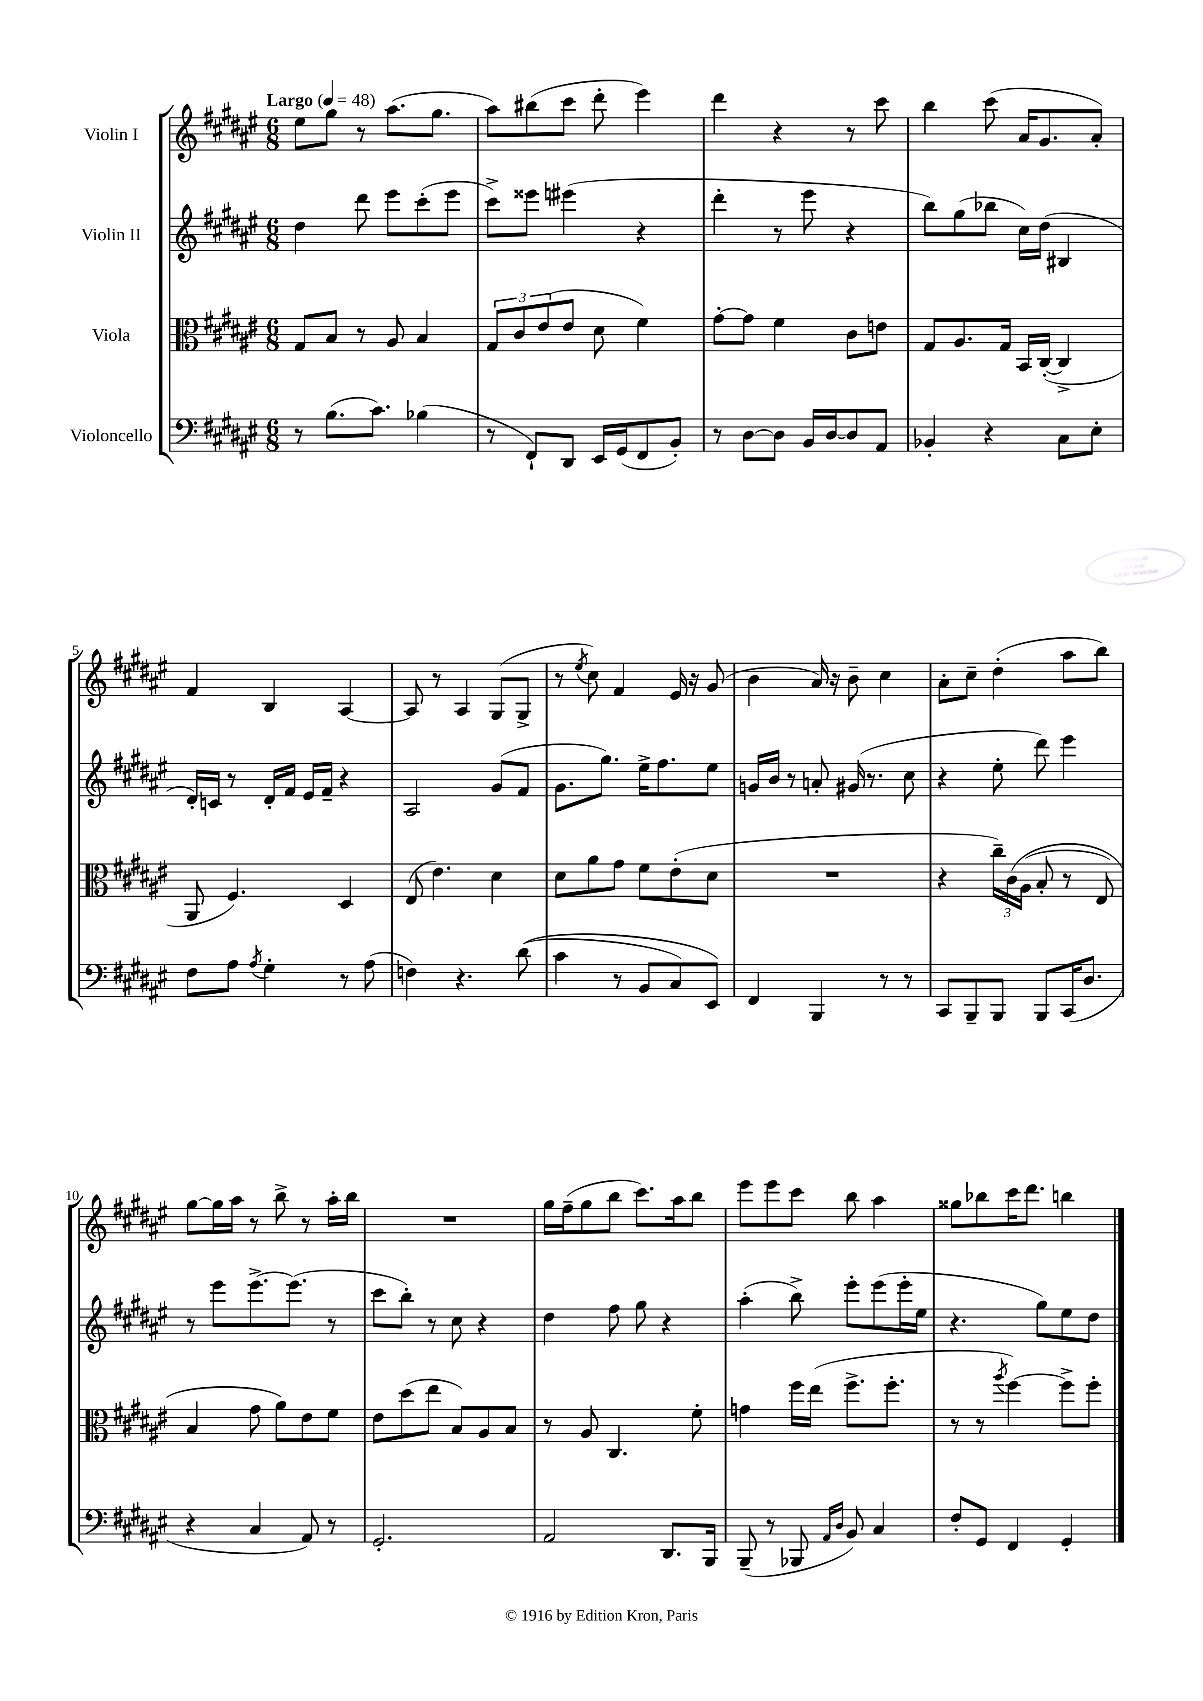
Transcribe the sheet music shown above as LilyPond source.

<<
\new StaffGroup <<
\new Staff = "s0" \with { instrumentName = "Violin I" } {
    \clef treble \key fis \major \numericTimeSignature \time 6/8 \tempo "Largo" 4 = 48
    eis''8 gis''8 r8 ais''8.( gis''8. |
    ais''8) bis''8( cis'''8 dis'''8-. eis'''4) |
    dis'''4 r4 r8 cis'''8 |
    b''4 cis'''8( ais'16 gis'8. ais'8-.) |
    fis'4 b4 ais4~ |
    ais8 r8 ais4 gis8( gis8-> |
    r8 \acciaccatura { eis''8 } cis''8) fis'4 eis'16 r16 gis'8( |
    b'4 ais'16) r16 b'8-- cis''4 |
    ais'8-. cis''8-- dis''4-.( ais''8 b''8) |
    gis''8~ gis''16 ais''16 r8 b''8-> r8 ais''16-. b''16 |
    R2. |
    gis''16 fis''16--( gis''8 b''8 cis'''8.) ais''16 b''8 |
    eis'''8 eis'''8 cis'''8 b''8 ais''4 |
    gisis''8 bes''8 cis'''16 dis'''8. b''4 \bar "|." |
}
\new Staff = "s1" \with { instrumentName = "Violin II" } {
    \clef treble \key fis \major \numericTimeSignature \time 6/8
    dis''4 dis'''8 eis'''8 cis'''8-.( eis'''8 |
    cis'''8->) eisis'''8 eis'''4( r4 |
    dis'''4-. r8 eis'''8 r4 |
    b''8) gis''8( bes''8 cis''16) dis''16( bis4 |
    dis'16-.) c'16 r8 dis'16-. fis'16 eis'16 fis'16-- r4 |
    ais2 gis'8( fis'8 |
    gis'8. gis''8.) eis''16-> fis''8. eis''8 |
    g'16 b'16 r8 a'8-. gis'16( r8. cis''8 |
    r4 eis''8-. dis'''8) eis'''4 |
    r8 eis'''8 eis'''8.~-> eis'''8.( r8 |
    cis'''8 b''8-.) r8 cis''8 r4 |
    dis''4 fis''8 gis''8 r4 |
    ais''4-.( b''8->) eis'''8-. eis'''8( eis'''16-. eis''16 |
    r4. gis''8) eis''8 dis''8 \bar "|." |
}
\new Staff = "s2" \with { instrumentName = "Viola" } {
    \clef alto \key fis \major \numericTimeSignature \time 6/8
    gis8 b8 r8 ais8 b4 |
    \tuplet 3/2 { gis8 cis'8 eis'8( } eis'8 dis'8 fis'4) |
    gis'8~-. gis'8 fis'4 cis'8 e'8 |
    gis8 ais8. gis16 b,16 cis16~-.( cis4-> |
    ais,8 fis4.) dis4 |
    eis8( eis'4.) dis'4 |
    dis'8 ais'8 gis'8 fis'8 eis'8-.( dis'8 |
    R2. |
    r4 \tuplet 3/2 { cis''16--) cis'16\( ais16( } b8-. r8 eis8) |
    b4 gis'8 ais'8\) eis'8 fis'8 |
    eis'8 dis''8( eis''8 b8) ais8 b8 |
    r8 ais8 cis4. fis'8-. |
    g'4 fis''16 eis''16( fis''8.-> fis''8.-. |
    r8 r8 \acciaccatura { ais''8 } fis''4~) fis''8-> fis''8-. \bar "|." |
}
\new Staff = "s3" \with { instrumentName = "Violoncello" } {
    \clef bass \key fis \major \numericTimeSignature \time 6/8
    r8 b8.( cis'8.) bes4( |
    r8 fis,8-!) dis,8 eis,16 gis,16( fis,8 b,8-.) |
    r8 dis8~ dis8 b,16 dis16~ dis8 ais,8 |
    bes,4-. r4 cis8 eis8-. |
    fis8 ais8 \acciaccatura { ais8 } gis4-. r8 ais8( |
    f4) r4. dis'8(\( |
    cis'4 r8 b,8 cis8) eis,8\) |
    fis,4 b,,4 r8 r8 |
    cis,8 b,,8-- b,,8 b,,8 cis,16( dis8. |
    r4 cis4 ais,8) r8 |
    gis,2.-. |
    ais,2 dis,8. b,,16 |
    b,,8--( r8 bes,,8 \grace { ais,16 dis16 } b,8) cis4 |
    fis8-. gis,8 fis,4 gis,4-. \bar "|." |
}
>>
>>
